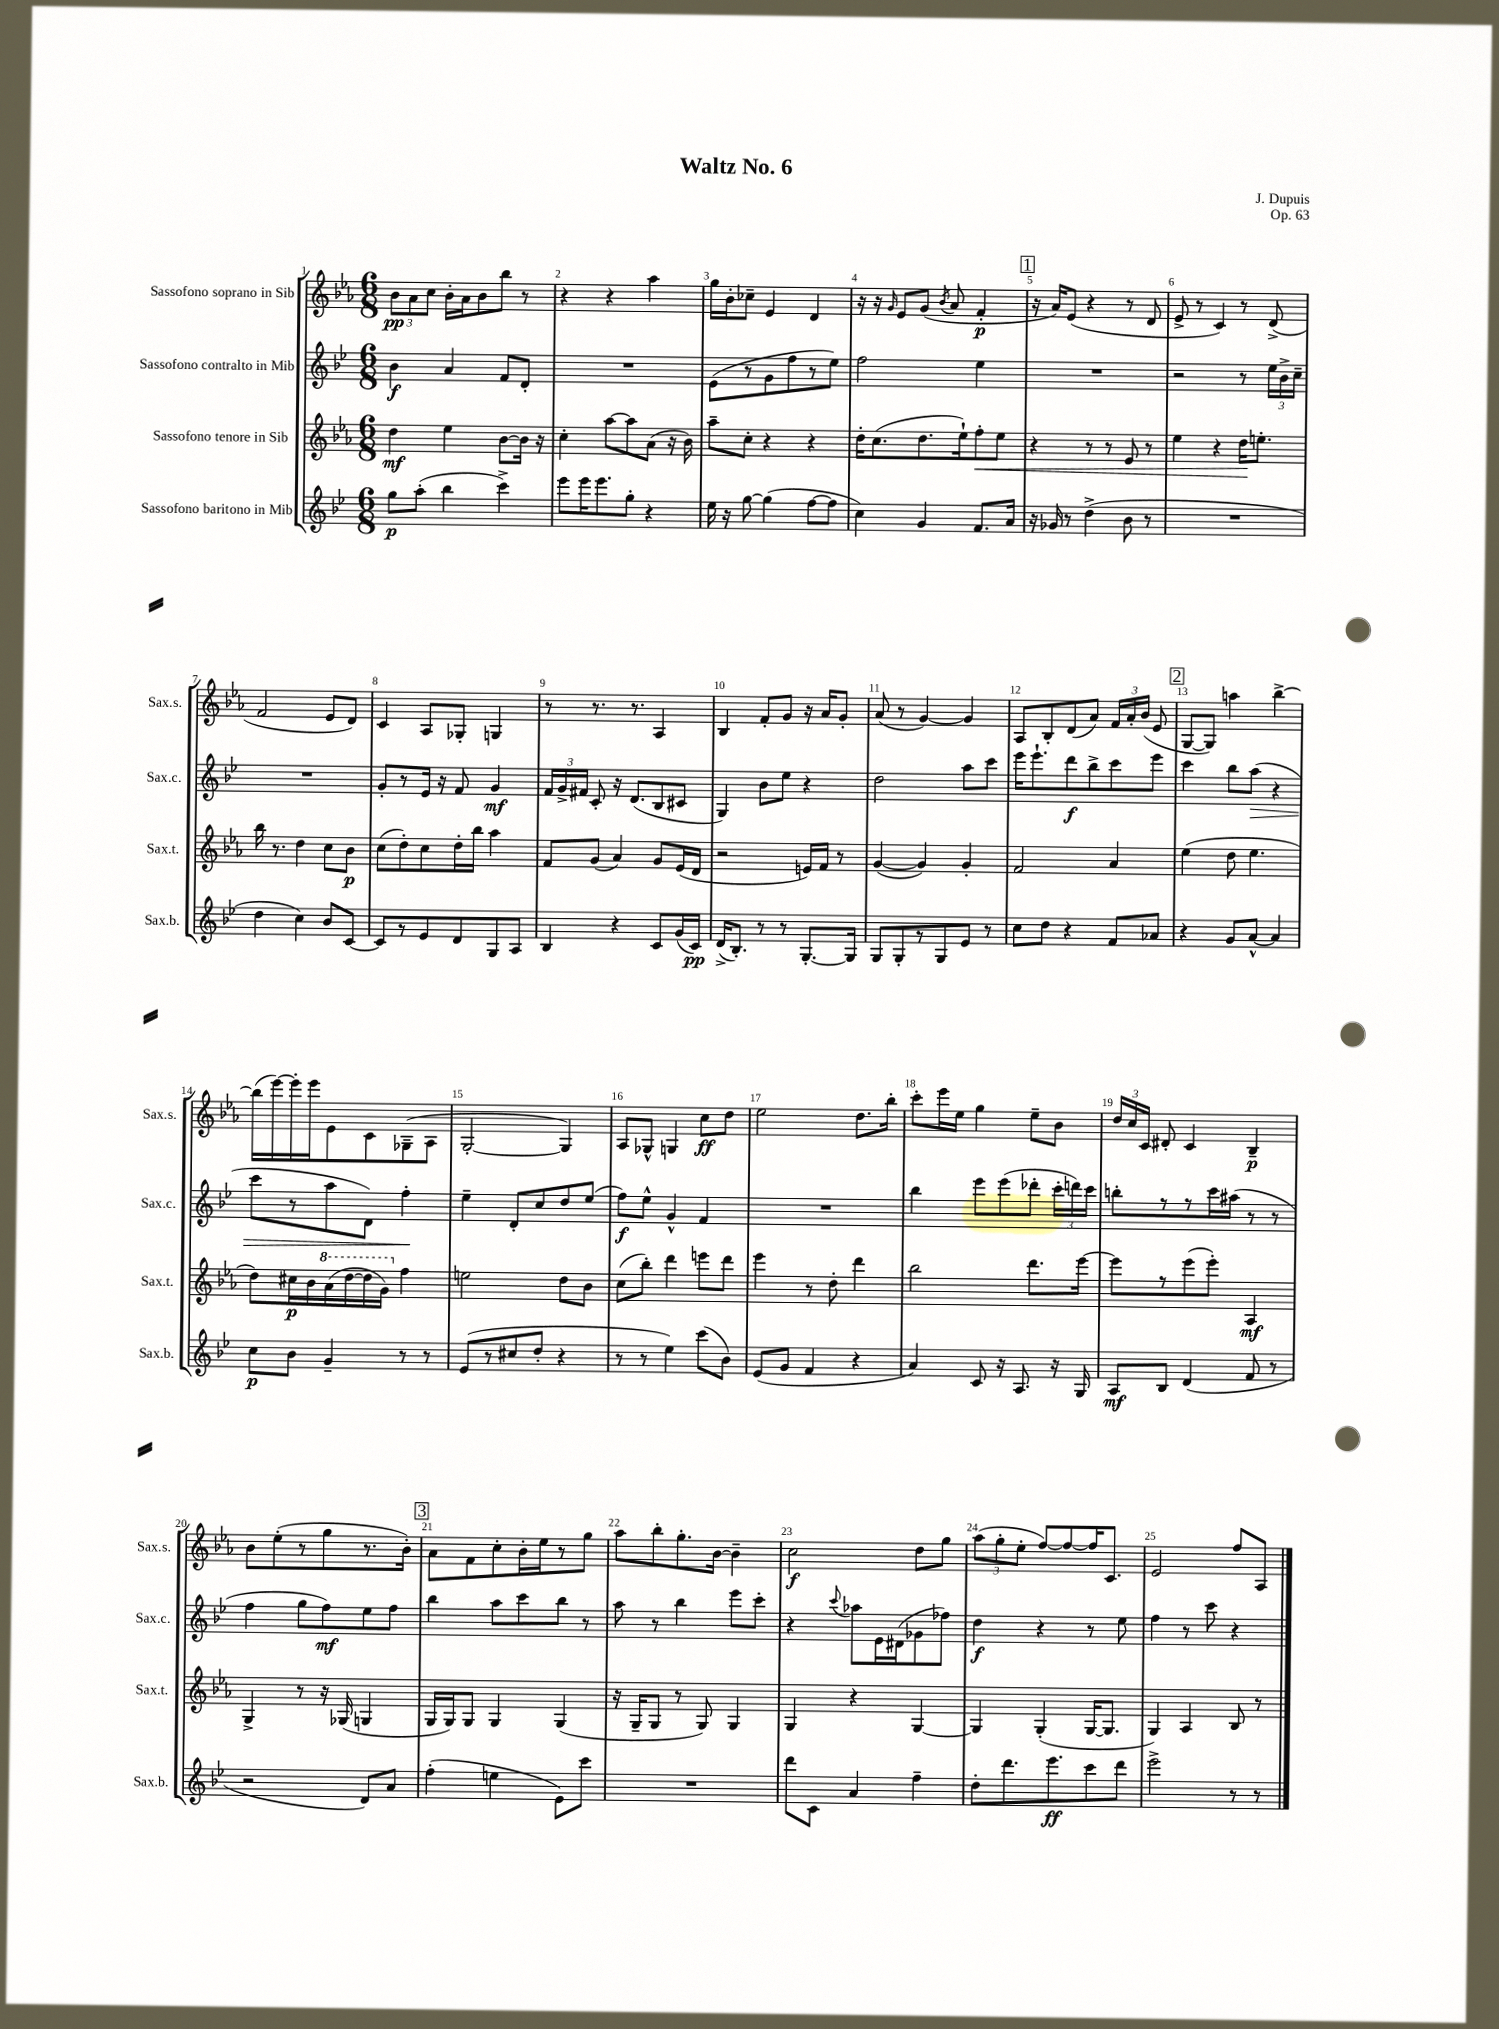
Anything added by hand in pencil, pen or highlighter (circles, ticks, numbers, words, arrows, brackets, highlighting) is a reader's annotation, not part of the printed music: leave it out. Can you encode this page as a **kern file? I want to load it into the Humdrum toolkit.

**kern	**dynam	**kern	**dynam	**kern	**dynam	**kern	**dynam
*part4	*part4	*part3	*part3	*part2	*part2	*part1	*part1
*staff4	*staff4	*staff3	*staff3	*staff2	*staff2	*staff1	*staff1
*I"Sassofono baritono in Mib	*	*I"Sassofono tenore in Sib	*	*I"Sassofono contralto in Mib	*	*I"Sassofono soprano in Sib	*
*I'Sax.b.	*	*I'Sax.t.	*	*I'Sax.c.	*	*I'Sax.s.	*
*clefG2	*	*clefG2	*	*clefG2	*	*clefG2	*
*k[b-e-]	*	*k[b-e-a-]	*	*k[b-e-]	*	*k[b-e-a-]	*
*M6/8	*	*M6/8	*	*M6/8	*	*M6/8	*
=1	=1	=1	=1	=1	=1	=1	=1
8gg\L	p	4dd\	mf	4b-\	f	12b-\L	pp
.	.	.	.	.	.	12a-\	.
(8aa'\J	.	.	.	.	.	.	.
.	.	.	.	.	.	12cc\J	.
4bb-\	.	4ee-\	.	4a/	.	16b-'\LL	.
.	.	.	.	.	.	16a-\J	.
.	.	.	.	.	.	8b-\	.
4ccc^\)	.	[8b-\L	.	8f/L	.	8bb-\J	.
.	.	16b-\Jk]	.	8d'/J	.	8r	.
.	.	16r	.	.	.	.	.
=2	=2	=2	=2	=2	=2	=2	=2
8eee-\L	.	4cc'\	.	2.r	.	4r	.
16eee-\K	.	.	.	.	.	.	.
8.eee-\	.	.	.	.	.	.	.
.	.	[8aa-\L	.	.	.	4r	.
8gg'\J	.	8aa-\]	.	.	.	.	.
4r	.	(8a-\J	.	.	.	4aa-\	.
.	.	16r	.	.	.	.	.
.	.	16b-\)	.	.	.	.	.
=3	=3	=3	=3	=3	=3	=3	=3
16ee-\	.	8aa-~\L	.	(8e-\L	.	16gg\LL	.
16r	.	.	.	.	.	16b-'\J	.
[8gg\	.	8cc'\J	.	8r	.	8cc-X~\J	.
(4gg\]	.	4r	.	8g\	.	4e-/	.
.	.	.	.	8ff\	.	.	.
[8ff\L	.	4r	.	8r	.	4d/	.
8ff\J]	.	.	.	8ee-\J)	.	.	.
=4	=4	=4	=4	=4	=4	=4	=4
4cc\)	.	16dd'\KL	.	2ff\	.	16r	.
.	.	(8.cc\	.	.	.	16r	.
.	.	.	.	.	.	16qqg/	.
.	.	.	.	.	.	8e-/L	.
4g/	.	8.dd\	.	.	.	(8g/J	.
.	.	.	.	.	.	8qb-/	.
.	.	.	.	.	.	8a-/	.
.	.	16ee-`\k)	.	.	.	.	.
!	!	!	!LO:HP:b	!	!	!	!
8.f/L	.	8ff'\	<	4ee-\	.	4f'/	p
.	.	8ee-\J	.	.	.	.	.
16a/Jk	.	.	.	.	.	.	.
!!LO:REH:place=s1:t=1
=5	=5	=5	=5	=5	=5	=5	=5
16r	.	4r	.	2.r	.	16r	.
16g-X/	.	.	.	.	.	16a-/KL)	.
8r	.	.	.	.	.	(8e-/J	.
(4dd^\	.	8r	.	.	.	4r	.
.	.	8r	.	.	.	.	.
8b-\	.	8e-/	.	.	.	8r	.
8r	.	8r	.	.	.	8d/	.
=6	=6	=6	=6	=6	=6	=6	=6
2.r	.	4ee-\	.	2r	.	8e-^/	.
.	.	.	.	.	.	8r	.
.	.	4r	.	.	.	4c/)	.
.	.	16dd\KL	.	8r	.	8r	.
.	.	8.een'\J	[	.	.	.	.
.	.	.	.	24ee-\LL	.	(8d^/	.
.	.	.	.	24b-^\	.	.	.
.	.	.	.	24cc~\JJ	.	.	.
!!LO:LB:g=z
=7	=7	=7	=7	=7	=7	=7	=7
4dd\	.	16bb-\	.	2.r	.	2f/	.
.	.	8.r	.	.	.	.	.
4cc\)	.	4dd\	.	.	.	.	.
8b-/L	.	8cc\L	.	.	.	8e-/L	.
[8c/J	.	8b-\J	p	.	.	8d/J)	.
=8	=8	=8	=8	=8	=8	=8	=8
8c/L]	.	(8cc\L	.	8g'/L	.	4c/	.
8r	.	8dd'\)	.	8r	.	.	.
8e-/	.	8cc\	.	16e-/Jk	.	8A-/L	.
.	.	.	.	16r	.	.	.
8d/	.	16dd'\L	.	8f/	.	8G-X'/J	.
.	.	16bb-\JJ	.	.	.	.	.
8G/	.	4aa-\	.	4g/	mf	4Gn/	.
8A/J	.	.	.	.	.	.	.
=9	=9	=9	=9	=9	=9	=9	=9
4B-/	.	8f/L	.	24f/LL	.	8r	.
.	.	.	.	24g^/	.	.	.
.	.	.	.	24f#X/JJ	.	.	.
.	.	(8g/J	.	8c'/	.	8.r	.
4r	.	4a-/)	.	16r	.	.	.
.	.	.	.	(8.d/L	.	8.r	.
8c/L	.	8g/L	.	8B-/	.	4A-/	.
(16g/L	.	(16e-/L	.	8c#X/J	.	.	.
16c/JJ)	pp	16d/JJ	.	.	.	.	.
=10	=10	=10	=10	=10	=10	=10	=10
(16d^/KL	.	2r	.	4G/)	.	4B-/	.
8.B-'/J)	.	.	.	.	.	.	.
8r	.	.	.	8b-\L	.	8f'/L	.
8r	.	.	.	8ee-\J	.	8g/J	.
[8.G'/L	.	16en/LL)	.	4r	.	16r	.
.	.	16f/JJ	.	.	.	16a-/KL	.
.	.	8r	.	.	.	8g'/J	.
16G/Jk]	.	.	.	.	.	.	.
=11	=11	=11	=11	=11	=11	=11	=11
8G/L	.	([4g/	.	2dd\	.	(8a-/	.
8G'/	.	.	.	.	.	8r	.
8r	.	4g/])	.	.	.	[4g/)	.
8G/	.	.	.	.	.	.	.
8e-/J	.	4g'/	.	8aa\L	.	4g/]	.
8r	.	.	.	8ccc\J	.	.	.
=12	=12	=12	=12	=12	=12	=12	=12
8cc\L	.	2f/	.	16eee-\KL	.	8A-/L	.
.	.	.	.	8.eee-`\	.	.	.
8dd\J	.	.	.	.	.	8B-'/	.
4r	.	.	.	8ddd\	f	(8d/	.
.	.	.	.	8bb-^\	.	8a-/J)	.
8f/L	.	4a-/	.	8ccc\	.	24f/LL	.
.	.	.	.	.	.	24a-'/	.
.	.	.	.	.	.	(24b-/JJ	.
8a-X/J	.	.	.	8eee-\J	.	8e-/	.
!!LO:REH:place=s1:t=2
=13	=13	=13	=13	=13	=13	=13	=13
4r	.	(4ee-\	.	4ccc\	.	[8G/L	.
.	.	.	.	.	.	8G/J])	.
8g/L	.	8dd\	.	8bb-\L	.	4aan\	.
!	!	!	!	!	!LO:HP:b	!	!
[8a^^/J	.	4.ee-\	.	(8aa\J	>	.	.
4a/]	.	.	.	4r	.	[4bb-^\	.
!!LO:LB:g=z
=14	=14	=14	=14	=14	=14	=14	=14
8cc\L	p	8dd\L)	.	8ccc\L	.	(16bb-\LL]	.
.	.	.	.	.	.	[16eee-\)	.
8b-\J	.	16cc#X\L	p	8r	.	16eee-'\]	.
.	.	16b-\	.	.	.	16eee-\J	.
*	*	*8va	*	*	*	*	*
4g~/	.	(16aa-\	.	8aa\	.	8e-\	.
.	.	[16ddd\	.	.	.	.	.
.	.	16ddd\]	.	8d\J)	.	8c\	.
.	.	16gg\JJ)	.	.	.	.	.
*	*	*X8va	*	*	*	*	*
8r	.	4ff\	.	4ff'\	.	(8G-X~\	.
8r	.	.	.	.	.	8A-\J	.
.	.	.	.	.	]	.	.
=15	=15	=15	=15	=15	=15	=15	=15
(8e-/L	.	2een\	.	4ee-~\	.	[2G'/	.
8r	.	.	.	.	.	.	.
8cc#X/	.	.	.	8d'/L	.	.	.
8dd'/J	.	.	.	8cc/	.	.	.
4r	.	8dd\L	.	8dd/	.	4G/])	.
.	.	8b-\J	.	(8ee-/J	.	.	.
=16	=16	=16	=16	=16	=16	=16	=16
8r	.	(8cc\L	.	8ff\L)	f	8A-/L	.
8r	.	8bb-'\J)	.	8ee-^^\J	.	8G-X^^/J	.
4ee-\)	.	4ddd\	.	4g^^/	.	4Gn/	.
(8ccc\L	.	8eeen\L	.	4f/	.	8cc\L	ff
8b-\J)	.	8ddd\J	.	.	.	8dd\J	.
=17	=17	=17	=17	=17	=17	=17	=17
(8e-/L	.	4eee-\	.	2.r	.	2ee-\	.
8g/J	.	.	.	.	.	.	.
4f/	.	8r	.	.	.	.	.
.	.	8dd'\	.	.	.	.	.
4r	.	4ddd\	.	.	.	8.dd\L	.
.	.	.	.	.	.	16bb-'\Jk	.
=18	=18	=18	=18	=18	=18	=18	=18
4a/)	.	2bb-\	.	4bb-\	.	8ccc'\L	.
.	.	.	.	.	.	16eee-\L	.
.	.	.	.	.	.	16ee-\JJ	.
8c/	.	.	.	8eee-\L	.	4gg\	.
16r	.	.	.	(8eee-\	.	.	.
8.A/	.	.	.	.	.	.	.
.	.	8.ddd\L	.	8ddd-X'\J	.	8ee-~\L	.
16r	.	.	.	24ccc'\LL	.	8b-\J	.
.	.	.	.	24dddn\)	.	.	.
16G/	.	[16eee-\Jk	.	.	.	.	.
.	.	.	.	24ccc\JJ	.	.	.
=19	=19	=19	=19	=19	=19	=19	=19
8A/L	mf	8eee-\L]	.	8bbn'\L	.	24dd/LL	.
.	.	.	.	.	.	24cc/	.
.	.	.	.	.	.	24c/JJ	.
8B-/J	.	8r	.	8r	.	8d#X'/	.
(4d/	.	(8eee-\	.	8r	.	4c/	.
.	.	8eee-'\J)	.	16ccc\L	.	.	.
.	.	.	.	(16aa#X\JJ	.	.	.
8f/	.	4A-/	mf	8r	.	4B-~/	p
8r	.	.	.	8r	.	.	.
!!LO:LB:g=z
=20	=20	=20	=20	=20	=20	=20	=20
2r	.	4G^/	.	4ff\	.	8b-\L	.
.	.	.	.	.	.	(8ee-'\	.
.	.	8r	.	8gg\L	.	8r	.
.	.	16r	.	8ff\)	mf	8gg\	.
.	.	(16G-X/	.	.	.	.	.
8d/L)	.	4Gn/	.	8ee-\	.	8.r	.
8a/J	.	.	.	8ff\J	.	.	.
.	.	.	.	.	.	16b-'\Jk)	.
!!LO:REH:place=s1:t=3
=21	=21	=21	=21	=21	=21	=21	=21
(4ff'\	.	16G/LL	.	4bb-\	.	8a-\L	.
.	.	16G/J)	.	.	.	.	.
.	.	8G/J	.	.	.	8f\	.
4een\	.	4G/	.	8aa\L	.	8cc'\	.
.	.	.	.	8ccc\	.	16b-'\L	.
.	.	.	.	.	.	16ee-\J	.
8e-\L)	.	(4G/	.	8bb-\J	.	8r	.
8ccc\J	.	.	.	8r	.	8gg\J	.
=22	=22	=22	=22	=22	=22	=22	=22
2.r	.	16r	.	8aa\	.	8aa-\L	.
.	.	16G~/KL	.	.	.	.	.
.	.	8G/J	.	8r	.	8bb-'\	.
.	.	8r	.	4bb-\	.	8.gg'\	.
.	.	8G/)	.	.	.	.	.
.	.	.	.	.	.	[16b-\Jk	.
.	.	4G/	.	8eee-\L	.	4b-~\]	.
.	.	.	.	8ccc'\J	.	.	.
=23	=23	=23	=23	=23	=23	=23	=23
8ddd\L	.	4G/	.	4r	.	2cc\	f
8c\J	.	.	.	.	.	.	.
.	.	.	.	8qqccc/	.	.	.
4a/	.	4r	.	8aa-X\L	.	.	.
.	.	.	.	16e-\L	.	.	.
.	.	.	.	(16d#X\J	.	.	.
4ff~\	.	[4G/	.	8g-X\	.	8dd\L	.
.	.	.	.	8ff-X\J)	.	8gg\J	.
=24	=24	=24	=24	=24	=24	=24	=24
8dd'\L	.	4G/]	.	4dd\	f	(12aa-\L	.
.	.	.	.	.	.	12gg'\	.
8.ddd\	.	.	.	.	.	.	.
.	.	.	.	.	.	12ee-'\J	.
.	.	(4G'/	.	4r	.	[8ff/L)	.
8.eee-\	ff	.	.	.	.	.	.
.	.	.	.	.	.	8ff/_	.
8ccc\	.	[16G/KL	.	8r	.	16ff/K]	.
.	.	8.G/J]	.	.	.	8.c/J	.
8ddd\J	.	.	.	8ee-\	.	.	.
=25	=25	=25	=25	=25	=25	=25	=25
2eee-^\	.	4G/)	.	4ff\	.	2e-/	.
.	.	4A-/	.	8r	.	.	.
.	.	.	.	8ccc\	.	.	.
8r	.	8B-/	.	4r	.	8ff/L	.
8r	.	8r	.	.	.	8A-/J	.
==	==	==	==	==	==	==	==
*-	*-	*-	*-	*-	*-	*-	*-
